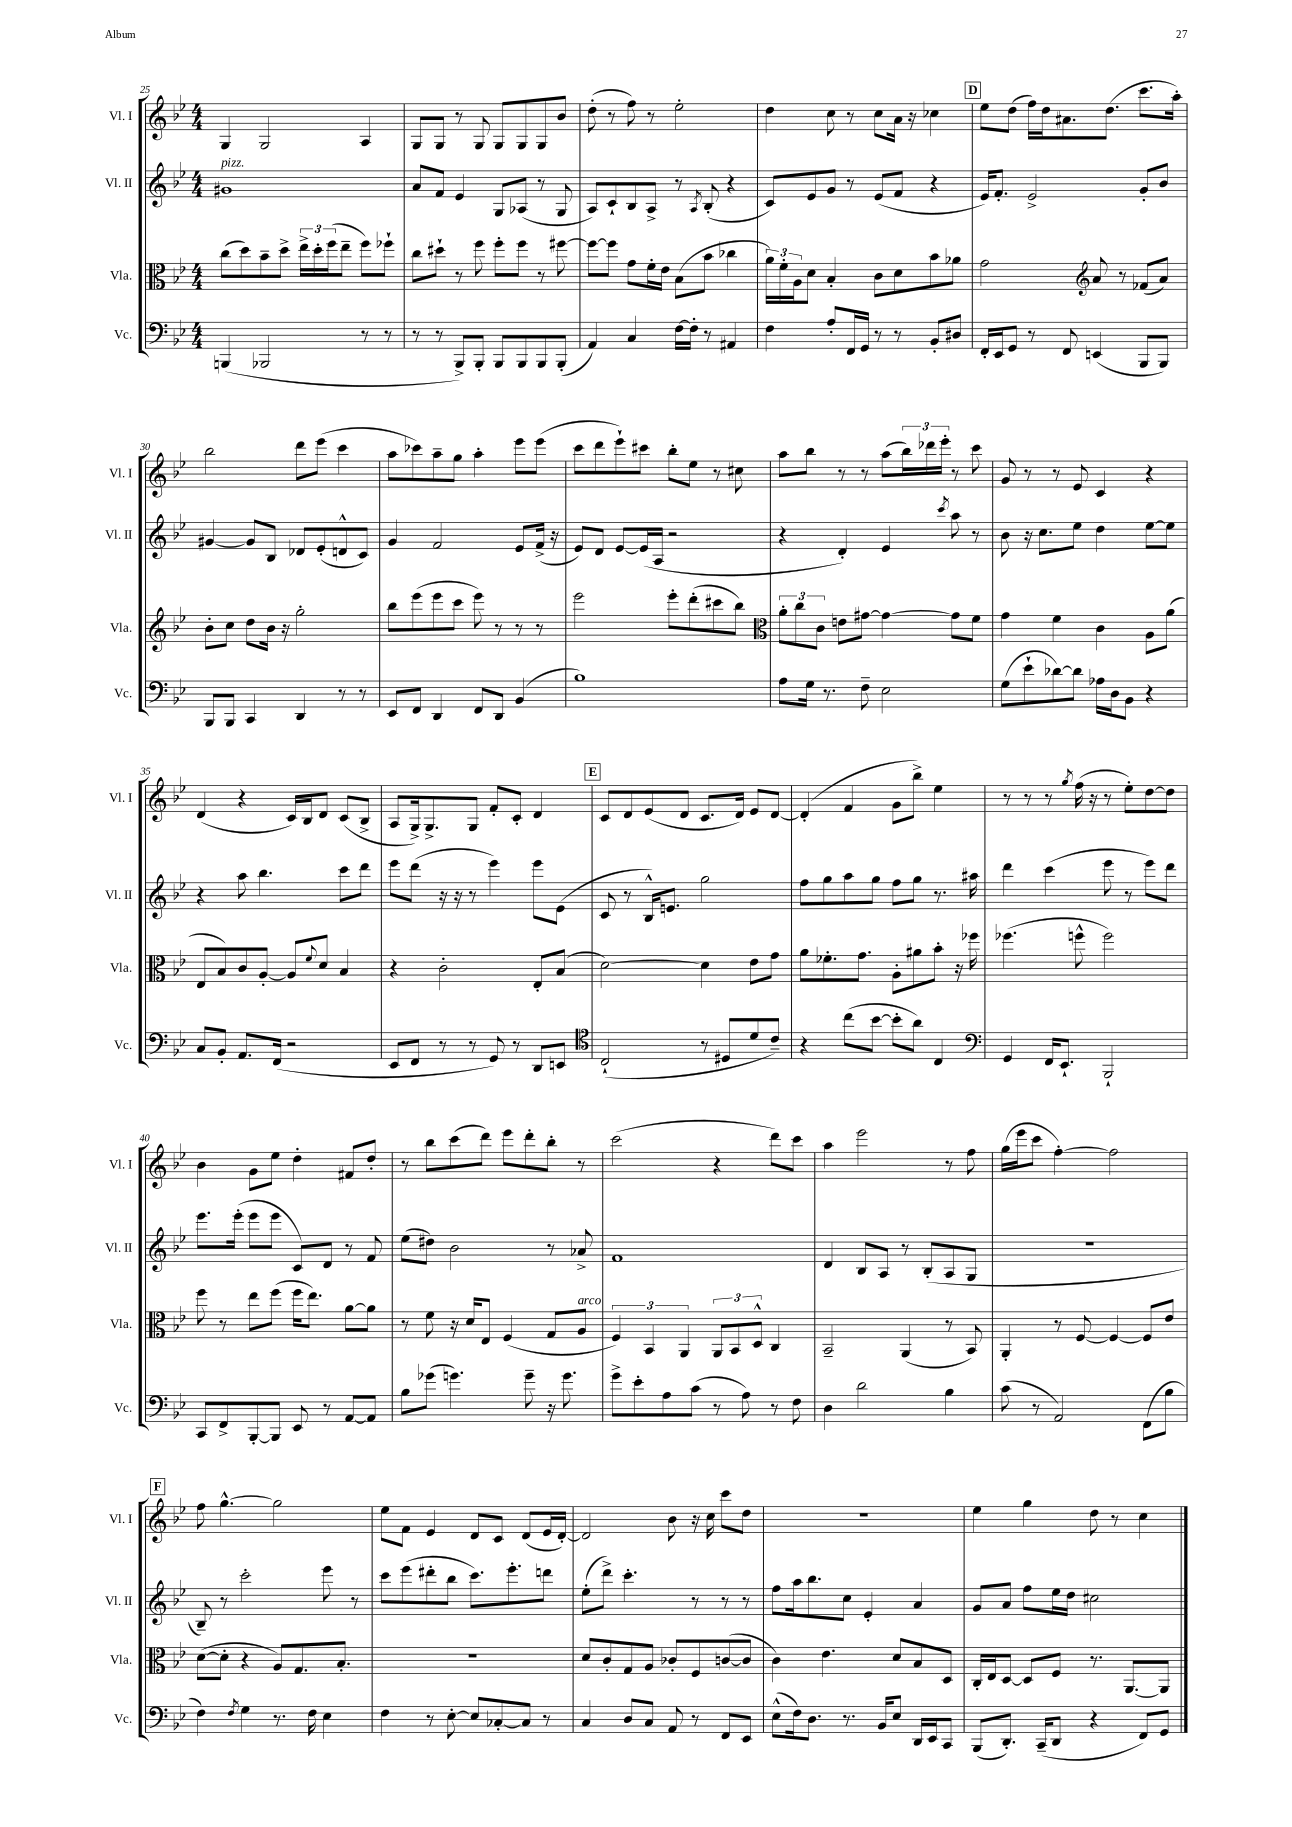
<<
\new StaffGroup <<
\new Staff = "s0" \with { instrumentName = "Vl. I" shortInstrumentName = "Vl. I" } {
    \clef treble \key bes \major \numericTimeSignature \time 4/4
    g4 g2 a4 |
    g8 g8 r8 g8 g8 g8 g8 bes'8 |
    d''8-.( r8 f''8) r8 ees''2-. |
    d''4 c''8 r8 c''8 a'16 r16 ces''4 |
    \mark \markup { \box "D" } ees''8 d''8( f''16) d''16 ais'8. d''8.( c'''8. a''16-.) |
    bes''2 d'''8 ees'''8( c'''4 |
    a''8 ces'''8) a''8-- g''8 a''4-. ees'''8 ees'''8( |
    c'''8 d'''8 ees'''8-!) cis'''8 bes''8-. ees''8 r8 cis''8 |
    a''8 bes''8 r8 r8 a''8( \tuplet 3/2 { bes''16) des'''16 ees'''16-. } r8 c'''8 |
    g'8 r8 r8 ees'8 c'4 r4 |
    d'4( r4 c'16) bes16 d'8 c'8( bes8-> |
    a8 g16->) g8.-> g8 f'8-. c'8-. d'4 |
    \mark \markup { \box "E" } c'8 d'8 ees'8( d'8 c'8. d'16) ees'8 d'8~ |
    d'4-.( f'4 g'8 bes''8->) ees''4 |
    r8 r8 r8 \acciaccatura { g''8 } f''16( r16 r8 ees''8-.) d''8~ d''8 |
    bes'4 g'8 ees''8 d''4-. fis'8 d''8-. |
    r8 bes''8 c'''8( d'''8) ees'''8 d'''8-. bes''8-. r8 |
    c'''2( r4 d'''8) c'''8 |
    a''4 ees'''2 r8 f''8 |
    g''16( ees'''16 c'''8 f''4~-.) f''2 |
    \mark \markup { \box "F" } f''8 g''4.~-^ g''2 |
    ees''8 f'8 ees'4 d'8 c'8 d'8( ees'16 d'16~-.) |
    d'2 bes'8 r16 c''16 c'''8 d''8 |
    R1 |
    ees''4 g''4 d''8 r8 c''4 \bar "|." |
}
\new Staff = "s1" \with { instrumentName = "Vl. II" shortInstrumentName = "Vl. II" } {
    \clef treble \key bes \major \numericTimeSignature \time 4/4
    gis'1^\markup { \italic "pizz." } |
    a'8 f'8 ees'4 g8 aes8( r8 g8 |
    a8) c'8-! bes8 a8-> r8 \acciaccatura { a8 } bes8-.( r4 |
    c'8) ees'8 g'8 r8 ees'8( f'8 r4 |
    \mark \markup { \box "D" } ees'16) f'8.-. ees'2-> g'8-. bes'8 |
    gis'4~ gis'8 bes8 des'8 ees'8-.( d'8-^ c'8) |
    g'4 f'2 ees'8 f'16->( r16 |
    ees'8) d'8 ees'8~ ees'16( a16 r2 |
    r4 d'4-.) ees'4 \acciaccatura { c'''8 } a''8 r8 |
    bes'8 r16 c''8. ees''8 d''4 ees''8~ ees''8 |
    r4 a''8 bes''4. c'''8 d'''8 |
    ees'''8 d'''8( r16 r16 r8 ees'''4) ees'''8 ees'8( |
    \mark \markup { \box "E" } c'8 r8 bes16-^) e'8. g''2 |
    f''8 g''8 a''8 g''8 f''8 g''8 r8. ais''16 |
    d'''4 c'''4( ees'''8 r8 ees'''8) d'''8 |
    ees'''8. ees'''16-.( ees'''8 ees'''8 c'8) d'8 r8 f'8 |
    ees''8( dis''8) bes'2 r8 aes'8-> |
    f'1 |
    d'4 bes8 a8 r8 bes8-.( a8 g8 |
    R1 |
    \mark \markup { \box "F" } bes8--) r8 c'''2-. ees'''8 r8 |
    c'''8 ees'''8( dis'''8-. bes''8 c'''8.) ees'''8.-. d'''8 |
    ees''8-.( d'''8->) c'''4.-. r8 r8 r8 |
    f''8 a''16 bes''8. c''8 ees'4-. a'4 |
    g'8 a'8 f''8 ees''16 d''16 cis''2 \bar "|." |
}
\new Staff = "s2" \with { instrumentName = "Vla." shortInstrumentName = "Vla." } {
    \clef alto \key bes \major \numericTimeSignature \time 4/4
    c''8( d''8) bes'8-- d''8-> \tuplet 3/2 { ees''16-> d''16-. f''16( } ees''8-- f''8) fes''8-! |
    c''8 dis''8-! r8 f''8 f''8-. f''8 r8 fis''8~ |
    fis''8~ fis''8 g'8 f'16-. ees'16 bes8( bes'8 ces''4 |
    \tuplet 3/2 { a'16) f'16-. a16 } d'8 bes4-. c'8 d'8 bes'8 aes'8 |
    \mark \markup { \box "D" } g'2 \clef treble a'8 r8 fes'8( a'8) |
    bes'8-. c''8 d''8 bes'16 r16 g''2-. |
    bes''8 ees'''8( ees'''8 c'''8 ees'''8) r8 r8 r8 |
    ees'''2 ees'''8-. d'''8-.( cis'''8 bes''8) |
    \clef alto \tuplet 3/2 { a'8-. c''8 c'8 } e'8 gis'8~ gis'4~ gis'8 f'8 |
    g'4 f'4 c'4 a8 a'8( |
    ees8 bes8) c'8 a8~-. a8 \appoggiatura { f'8 } d'8 bes4 |
    r4 c'2-. ees8-. bes8( |
    \mark \markup { \box "E" } d'2~) d'4 ees'8 g'8 |
    a'8 fes'8.-. g'8. a8-. ais'8 bes'8-. r16 fes''16 |
    fes''4.( f''8-^ f''2) |
    f''8 r8 ees''8 f''8( f''16 ees''8.) a'8~ a'8 |
    r8 f'8 r16 d'16 ees8 f4( g8 a8^\markup { \italic "arco" } |
    \tuplet 3/2 { f4) bes,4 a,4 } \tuplet 3/2 { a,8 bes,8 d8-^ } c4 |
    bes,2-- a,4( r8 bes,8) |
    a,4-. r8 f8~ f4~ f8 ees'8 |
    \mark \markup { \box "F" } d'8~( d'8-. r4 a8) g8. bes8.-. |
    R1 |
    d'8 c'8-. g8 a8 ces'8-. f8 c'8~( c'8 |
    c'4) ees'4. d'8 bes8 d8 |
    c16-. ees16 d8~ d8 f8 r8. a,8.~ a,8 \bar "|." |
}
\new Staff = "s3" \with { instrumentName = "Vc." shortInstrumentName = "Vc." } {
    \clef bass \key bes \major \numericTimeSignature \time 4/4
    b,,4( bes,,2 r8 r8 |
    r8 r8 bes,,8->) bes,,8-. bes,,8 bes,,8 bes,,8 bes,,8-.( |
    a,4) c4 f16~ f16-. r8 ais,4 |
    f4 a8-. f,16 g,16 r8 r8 bes,8-. dis8 |
    \mark \markup { \box "D" } f,16-. ees,16 g,8 r8 f,8 e,4( bes,,8 bes,,8) |
    bes,,8 bes,,8 c,4 d,4 r8 r8 |
    ees,8 f,8 d,4 f,8 d,8 bes,4( |
    bes1) |
    a8 g16 r8. f8-- ees2 |
    g8( ees'8-! des'8~) des'8 aes16 d16 bes,8 r4 |
    c8 bes,8-. a,8. f,16( r2 |
    ees,8 f,8 r8 r8 g,8) r8 d,8 e,8 |
    \mark \markup { \box "E" } \clef tenor c2-!( r8 dis8 d'8 c'8--) |
    r4 c''8( bes'8~ bes'8-. a'8) c4 |
    \clef bass g,4 f,16 ees,8.-! bes,,2-! |
    c,8 f,8-> bes,,8~-. bes,,8 ees,8 r8 a,8~ a,8 |
    bes8 ges'8( g'4.) g'8-- r16 g'8. |
    g'8-> ees'8-. a8 c'8( r8 a8) r8 f8 |
    d4 d'2 bes4 |
    c'8( r8 a,2) f,8( bes8 |
    \mark \markup { \box "F" } f4) \acciaccatura { f8 } g4 r8. f16 ees4 |
    f4 r8 ees8~-. ees8 ces8~-. ces8 r8 |
    c4 d8 c8 a,8 r8 f,8 ees,8 |
    ees8-^( f16) d8. r8. bes,16 ees8 d,16 ees,16 c,8 |
    bes,,8( d,8.-.) c,16--( d,8 r4 f,8) g,8 \bar "|." |
}
>>
>>
\layout { \context { \Score currentBarNumber = #25 } }
